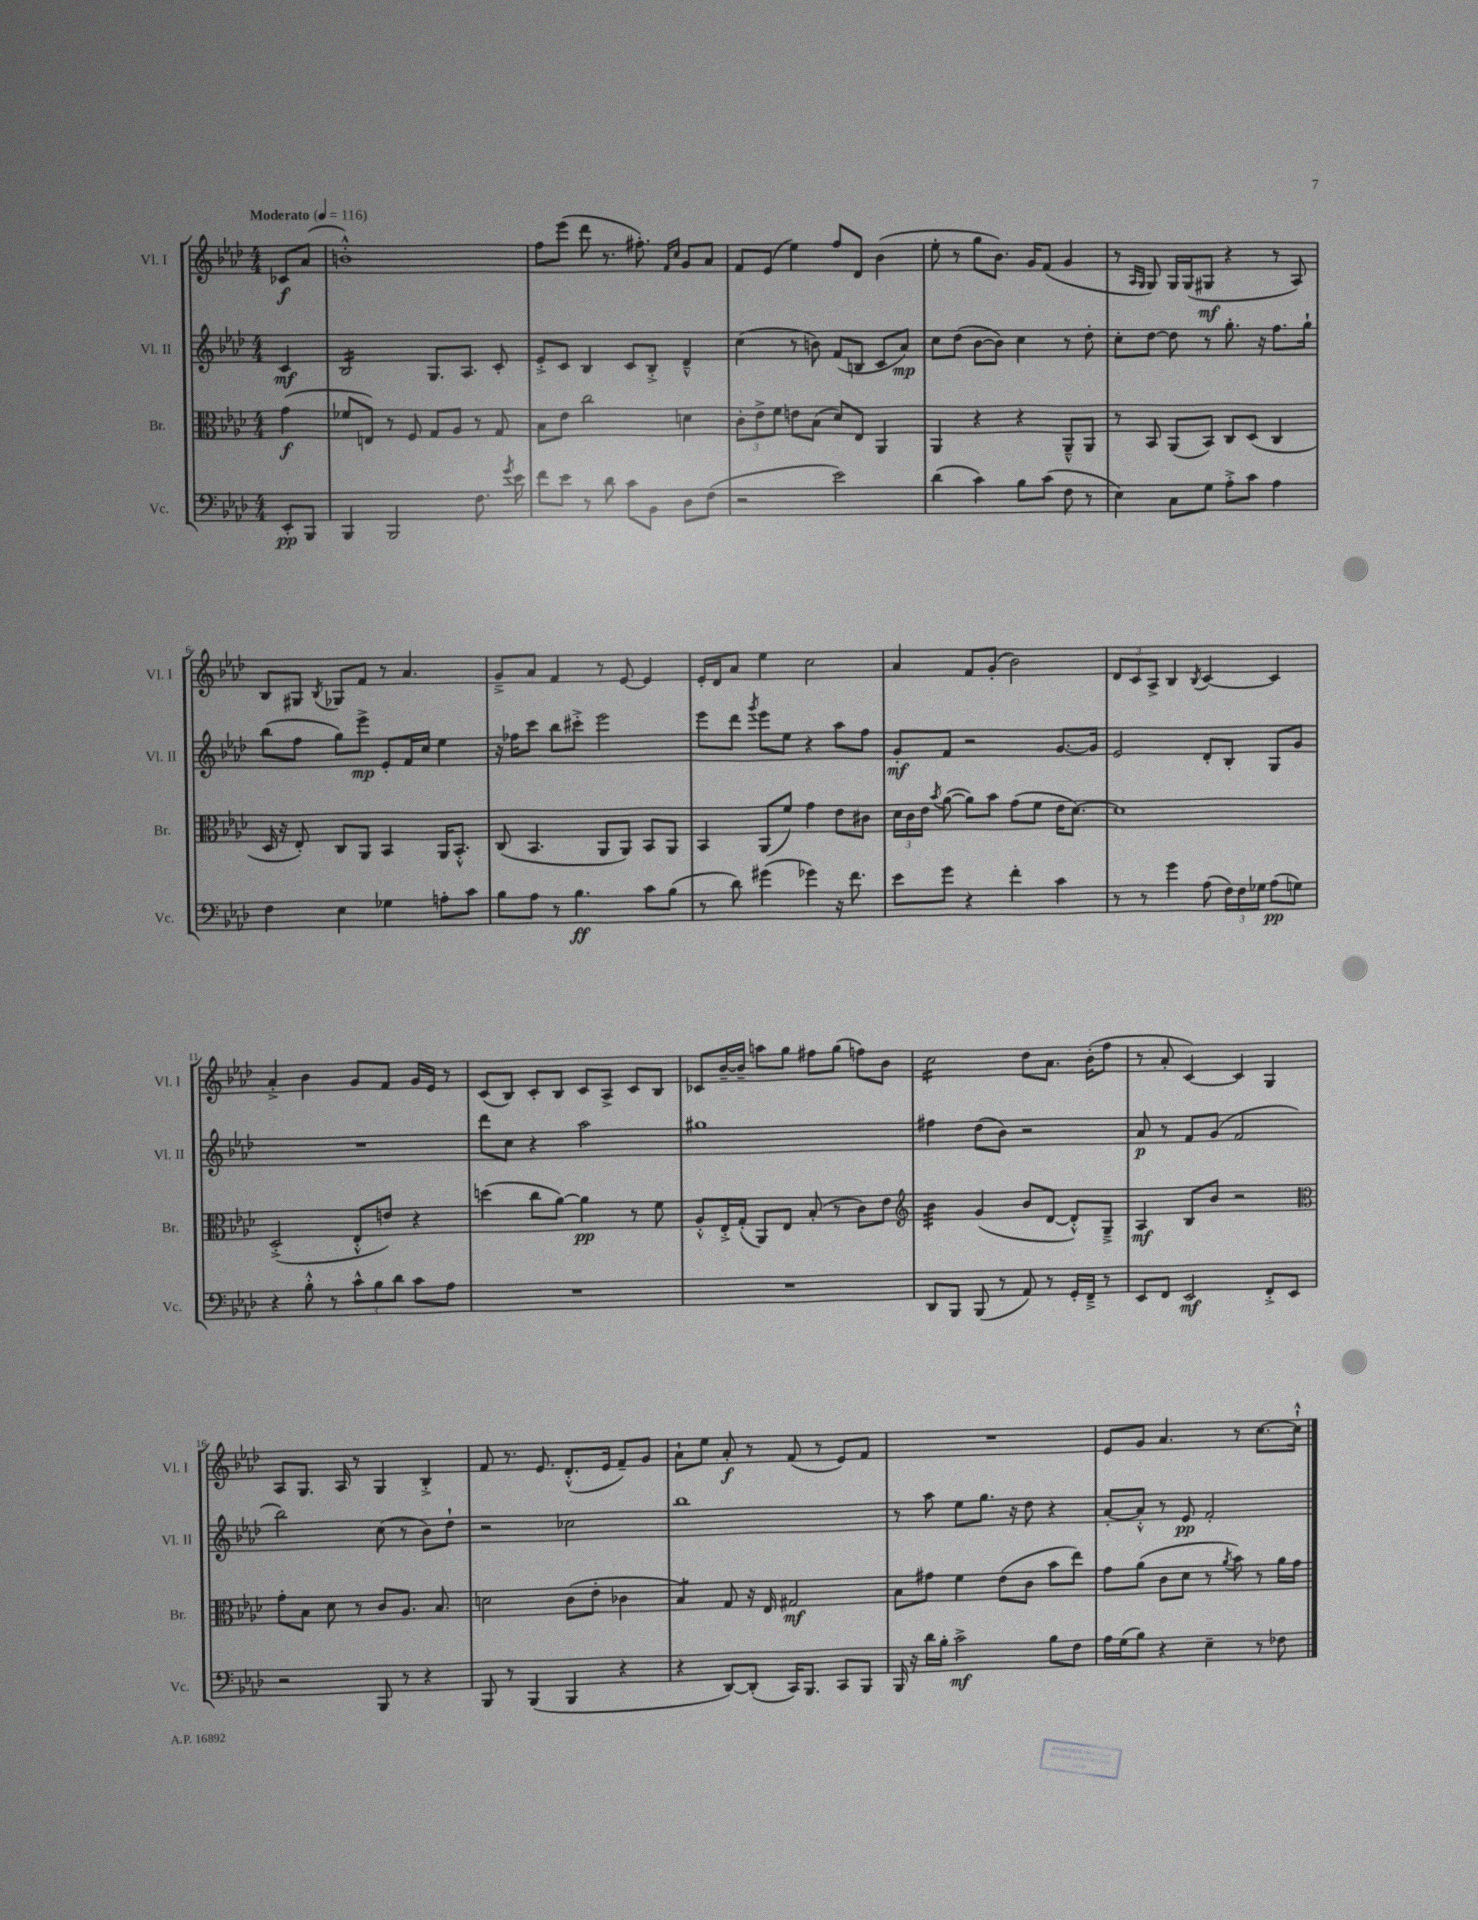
<<
\new StaffGroup <<
\new Staff = "s0" \with { instrumentName = "Vl. I" shortInstrumentName = "Vl. I" } {
    \clef treble \key aes \major \numericTimeSignature \time 4/4 \partial 4 \tempo "Moderato" 4 = 116
    \autoBeamOff ces'8[\f aes'8]( |
    b'1-.-^) |
    f''8[ ees'''8]( des'''8 r8. fis''8.-.) \grace { f'16[ c''16] } g'8[ aes'8] |
    f'8[ ees'8]( ees''4) f''8[ des'8] bes'4( |
    ees''8-. r8 g''8[ bes'8.]) g'16[ f'8]( g'4 |
    r8 \grace { aes16[ g16] } g8) g16[ g16( gis8]\mf r4 r8 aes8) |
    bes8[ gis8] \acciaccatura { bes8 } ges8[ f'8] r8 aes'4. |
    g'8[---> aes'8] f'4 r8 ees'8~ ees'4 |
    ees'16[-. des'16 aes'8] ees''4 c''2 |
    aes'4 f'8[ g'8]-.( bes'2) |
    \tuplet 3/2 { des'8[ c'8 aes8]-> } bes4 \acciaccatura { bes8 } c'4~ c'4 |
    aes'4-.-> bes'4 g'8[ f'8] g'16[ ees'16] r8 |
    c'8[( bes8]) c'8[-. bes8] c'8[ aes8]-> c'8[ bes8] |
    ces'8[ bes'16~-- bes'16]-- a''8[ g''8] fis''8[ g''8]( f''8[) bes'8] |
    c''2:16 des''8[ aes'8.] bes'16[-.( f''8] |
    r8 aes'8-. c'4~) c'4 g4 |
    aes8[ g8.] aes16 r8 g4 bes4-.-> |
    f'8 r8. ees'8. des'8.[-.-^( ees'16] f'8[--) g'8] |
    aes'8[-! ees''8] aes'8-.\f r8 f'8( r8 ees'8[) f'8] |
    R1 |
    ees'8[ g'8] aes'4. r8 c''8.[~ c''16]-!-^ \bar "|." |
}
\new Staff = "s1" \with { instrumentName = "Vl. II" shortInstrumentName = "Vl. II" } {
    \clef treble \key aes \major \numericTimeSignature \time 4/4 \partial 4
    \autoBeamOff c'4\mf |
    bes2:16 g8.[ aes8.] c'8-. |
    ees'8[-.-> c'8] bes4 c'8[ bes8]-.-> des'4---^ |
    c''4( r8 b'8) f'8[( b8] c'8[ aes'8]\mp) |
    c''8[ des''8]( bes'8[~ bes'8]) c''4 r8 des''8-. |
    c''8[-. des''8]~ des''8 r8 g''8.-. r16 f''8.[ g''16]-! |
    bes''8[( f''8] g''8[) ees'''8]->\mp ees'8[-. f'16 c''16] ees''4 |
    r16 fes''16[ c'''8] bes''8[ cis'''8]-.-> ees'''2 |
    ees'''8[ des'''8] \acciaccatura { g'''8 } ees'''8[ ees''8] r4 aes''8[ f''8] |
    g'8[-.\mf f'8] r2 g'8.[~ g'16] |
    ees'2 des'8[-. bes8]-. g8[ g'8] |
    R1 |
    des'''8[ c''8] r4 aes''2 |
    gis''1 |
    fis''4 des''8[( bes'8]) r2 |
    aes'8\p r8 f'8[ g'8]( f'2 |
    bes''2) c''8( r8 bes'8[) des''8]-! |
    r2 ces''2 |
    bes''1 |
    r8 aes''8 ees''8[ g''8.] r16 des''8 r4 |
    aes'8[~-. aes'8]-.-^ r8 ees'8\pp f'2-. \bar "|." |
}
\new Staff = "s2" \with { instrumentName = "Br." shortInstrumentName = "Br." } {
    \clef alto \key aes \major \numericTimeSignature \time 4/4 \partial 4
    \autoBeamOff g'4\f( |
    fes'8[ e8]) r8 f8 g8[ aes8] r8 g8 |
    bes8[ ees'8] c''2 d'4 |
    \tuplet 3/2 { c'8[-. ees'8-> f'8] } e'8[ bes8]( des'8[) ees8] aes,4 |
    aes,4 r4 r4 aes,8[---^ aes,8] |
    r8 bes,8 aes,8[( bes,8]) c8[ des8]( c4 |
    des16 r16 ees8-.) c8[ aes,8] bes,4 aes,16[ bes,8.]-.-^ |
    c8( bes,4. aes,8[ aes,8]) bes,8[ aes,8] |
    bes,4 aes,8[( f'8]) g'4 ees'8[ cis'8] |
    \tuplet 3/2 { des'16[ c'16 ees'16] } \acciaccatura { bes'8 } aes'8~( aes'8[) bes'8] g'8[( f'8] ees'16[ des'8.]~) |
    des'1 |
    des2-.->( ees8[-.-^ e'8]) r4 |
    d''4( c''8[ aes'8]~) aes'4\pp r8 f'8 |
    aes8[-.-^ ees16-.-> g16]-.( aes,8[) ees8] bes8-.( r8 c'8[) ees'8] |
    \clef treble bes'4:32 g'4( bes'8[ des'8]~ des'8[-.-^) g8]---> |
    aes4\mf bes8[ bes'8] r2 |
    \clef alto g'8[-. bes8] des'8 r8 c'8[ aes8.] bes8. |
    d'2 c'8[( ees'8]-. ces'4 |
    bes4:8) g8 r16 ees16 gis2\mf |
    bes8[ gis'8] f'4 ees'8[( c'8] bes'8[ ees''8]) |
    g'8[ aes'8]( c'8[ des'8] r8 \acciaccatura { aes'8 } bes'8) r8 aes'16[ g'16] \bar "|." |
}
\new Staff = "s3" \with { instrumentName = "Vc." shortInstrumentName = "Vc." } {
    \clef bass \key aes \major \numericTimeSignature \time 4/4 \partial 4
    \autoBeamOff ees,8[-.\pp bes,,8] |
    bes,,4 bes,,2 f8. \acciaccatura { g'8 } ees'16 |
    f'8[ ees'8] r8 des'8 c'8[ bes,8] des8[ f8]( |
    r2 ees'2) |
    des'4( c'4) bes8[ c'8]( f8 r8 |
    ees4) c8[ g8] aes8[-.-> c'8] aes4 |
    f4 ees4 ges4 a8[-. c'8] |
    bes8[ aes8] r8 bes4.\ff c'8[ bes8]( |
    r8 des'8) gis'4( ges'4) r16 f'8. |
    ees'8[ g'8] r4 f'4-. c'4 |
    r8 r8 g'4 aes8( \tuplet 3/2 { f16[) f16 ges16] } aes8[\pp( g8]) |
    r4 bes8-.-^ r8 \tuplet 3/2 { c'8[-^ bes8 des'8] } c'8[ aes8] |
    R1 |
    R1 |
    des,8[ bes,,8] bes,,8( r8 aes,8) r8 g,16[-. f,16]---> r8 |
    ees,8[ f,8] ees,2\mf f,8[-.-> ees,8] |
    r2 bes,,8 r8 r4 |
    bes,,8 r8 bes,,4( bes,,4 r4 |
    r4 des,8[~) des,8]-.( c,16[) bes,,8.] c,8[ bes,,8] |
    bes,,16 r16 des'16[ bes16]-. c'2->\mf bes8[ f8] |
    aes16[ g16( bes8]) r4 ees4-- r8 fes8 \bar "|." |
}
>>
>>
